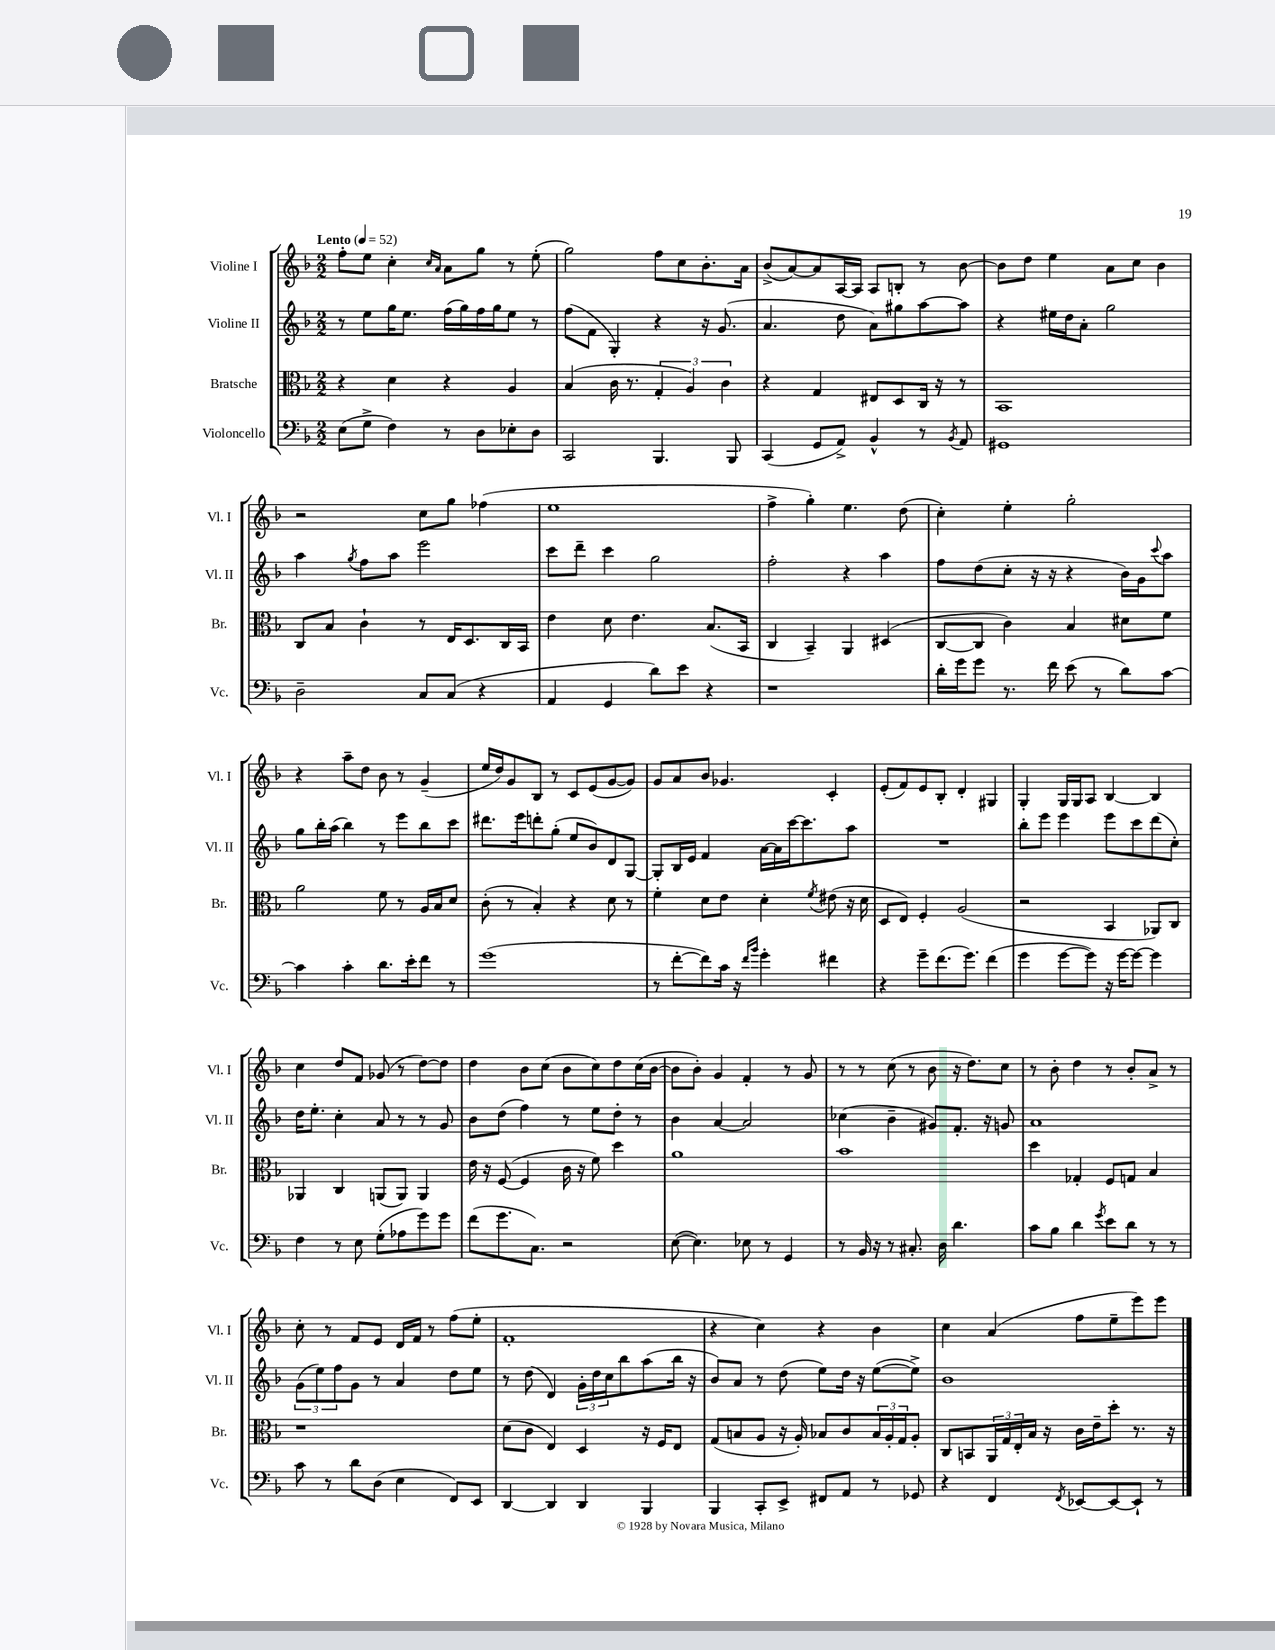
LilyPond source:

<<
\new StaffGroup <<
\new Staff = "s0" \with { instrumentName = "Violine I" shortInstrumentName = "Vl. I" } {
    \clef treble \key f \major \numericTimeSignature \time 2/2 \tempo "Lento" 4 = 52
    f''8-. e''8 c''4-. \grace { c''16 a'16 } a'8 g''8 r8 e''8-.( |
    g''2) f''8 c''8 bes'8.-. a'16 |
    bes'8->( a'8~) a'8 a16~ a16 a8 b8-. r8 bes'8~ |
    bes'8 d''8 e''4 a'8 c''8 bes'4 |
    r2 c''8 g''8 fes''4( |
    e''1 |
    f''4-> g''4-.) e''4. d''8( |
    c''4-.) e''4-. g''2-. |
    r4 a''8-- d''8 bes'8 r8 g'4--( |
    e''16 d''16) g'8 bes8 r8 c'8 e'8( g'8~ g'8) |
    g'8 a'8 bes'8 ges'4. c'4-. |
    e'8-.( f'8) e'8 bes8-. d'4-. gis4 |
    g4-. g16 g16 a8 bes4~ bes4 |
    c''4 d''8 f'8 ges'8( r8 d''8~) d''8 |
    d''4 bes'8 c''8( bes'8 c''8) d''8 c''16( bes'16~ |
    bes'8 bes'8-.) g'4 f'4-. r8 g'8 |
    r8 r8 c''8( r8 bes'8 r16 d''8.) c''8 |
    r8 bes'8-. d''4 r8 bes'8-. a'8-> r8 |
    c''8-. r8 f'8 e'8 d'16 f'16 r8 f''8( e''8-. |
    f'1-. |
    r4 c''4) r4 bes'4 |
    c''4 a'4( f''8 e''8-- e'''8) e'''8 \bar "|." |
}
\new Staff = "s1" \with { instrumentName = "Violine II" shortInstrumentName = "Vl. II" } {
    \clef treble \key f \major \numericTimeSignature \time 2/2
    r8 e''8 g''16 e''8. f''16( g''16) f''16 g''16 e''8 r8 |
    f''8( f'8 g4-.) r4 r16 g'8.( |
    a'4. d''8 a'8) gis''8 a''8~ a''8 |
    r4 eis''16 d''16 a'8-. g''2 |
    a''4 \acciaccatura { g''8 } f''8 a''8 e'''2 |
    c'''8 d'''8-- c'''4 g''2 |
    f''2-. r4 a''4 |
    f''8 d''8( c''8-. r16 r16 r4 bes'16) g'16 \appoggiatura { c'''8 } a''8 |
    g''8 bes''16-. a''16( bes''4) r8 e'''8 bes''8 c'''8 |
    dis'''8. e'''16 d'''8-. g''8-.( e''8 bes'8) d'8 g8~ |
    g8-. bes16 e'16 f'4 a'16~ a'16 c'''16~ c'''8. a''8 |
    R1 |
    bes''8-. e'''8 e'''4 e'''8 c'''8 d'''8( c''8-.) |
    d''16 e''8.-. c''4-. a'8 r8 r8 g'8 |
    bes'8 d''8( f''4) r8 e''8 d''8-. r8 |
    bes'4 a'4~ a'2 |
    ces''4( bes'4-- gis'8) f'8.-. r16 g'8 |
    a'1 |
    \tuplet 3/2 { g'8( e''8) f''8 } g'8 r8 a'4 d''8 e''8 |
    r8 d''8( d'4) \tuplet 3/2 { g'16-. d''16 c''16 } bes''8 a''8( bes''16 r16 |
    bes'8) a'8 r8 d''8( e''8) d''16 r16 e''8~( e''8->) |
    bes'1 \bar "|." |
}
\new Staff = "s2" \with { instrumentName = "Bratsche" shortInstrumentName = "Br." } {
    \clef alto \key f \major \numericTimeSignature \time 2/2
    r4 d'4 r4 a4 |
    bes4( c'16 r8. \tuplet 3/2 { g4-. a4) c'4 } |
    r4 g4 eis8 d8 c16 r16 r8 |
    bes,1 |
    c8 bes8 c'4-! r8 e16 d8. c16 bes,16 |
    e'4 d'8 e'4. bes8.( bes,16 |
    c4 bes,4--) a,4 dis4( |
    c8~ c8 c'4) bes4 dis'8 f'8 |
    a'2 f'8 r8 a16 bes16 d'8 |
    c'8-.( r8 bes4-.) r4 d'8 r8 |
    f'4-. d'8 e'8 d'4-. \acciaccatura { f'8 } eis'8( r16 d'16 |
    d8 e8) f4-. a2( |
    r2 bes,4 aes,8) c8 |
    aes,4 c4 a,8( a,8) a,4 |
    e'16 r16 f8~( f4 c'16 r16 f'8) d''4 |
    a'1 |
    bes'1 |
    d''4 ges4-. f8 g8 bes4 |
    r1 |
    d'8( c'8 e4) d4 r16 f16 e8 |
    g8( b8 a8 r16 a16-.) bes8 c'8 \tuplet 3/2 { bes16 a16-. g16 } a8-. |
    c8 b,8 \tuplet 3/2 { a,16 g16 e16-. } bes16 r16 c'16 e'16-- d''8-. r8. r16 \bar "|." |
}
\new Staff = "s3" \with { instrumentName = "Violoncello" shortInstrumentName = "Vc." } {
    \clef bass \key f \major \numericTimeSignature \time 2/2
    e8( g8-> f4) r8 d8 ees8-. d8 |
    c,2 bes,,4. bes,,8 |
    c,4( g,8 a,8->) bes,4-^ r8 \acciaccatura { bes,8 } a,8 |
    gis,1 |
    d2-- c8 c8( r4 |
    a,4 g,4 d'8) e'8 r4 |
    r1 |
    d'16-. g'16 g'8 r8. f'16 e'8( r8 d'8) c'8~ |
    c'4 c'4-. d'8. e'16-. f'8 r8 |
    g'1( |
    r8 f'8~-. f'8) c'16 r16 \grace { f'16 bes'16 } g'4-. fis'4 |
    r4 g'8-- f'8.( g'8.) f'4( |
    g'4 g'8~ g'8) r16 g'16~ g'8~ g'4 |
    f4 r8 e8 g8-.( aes8 g'8) g'8 |
    f'8( g'8. c8.) r2 |
    e8~( e4.) ees8 r8 g,4 |
    r8 bes,16 r16 r8 cis8.-. d16 d'4. |
    c'8 bes8 d'4 \acciaccatura { g'8 } e'8 d'8 r8 r8 |
    c'8 r8 d'8 d8( e4 f,8) e,8 |
    d,4~ d,4 d,4 bes,,4 |
    bes,,4 c,8-. e,8-> fis,8 a,8 r8 ges,8 |
    r4 f,4 \acciaccatura { f,8 } ees,8~ ees,8~ ees,8-! r8 \bar "|." |
}
>>
>>
\layout { \context { \Score \remove "Bar_number_engraver" } }
